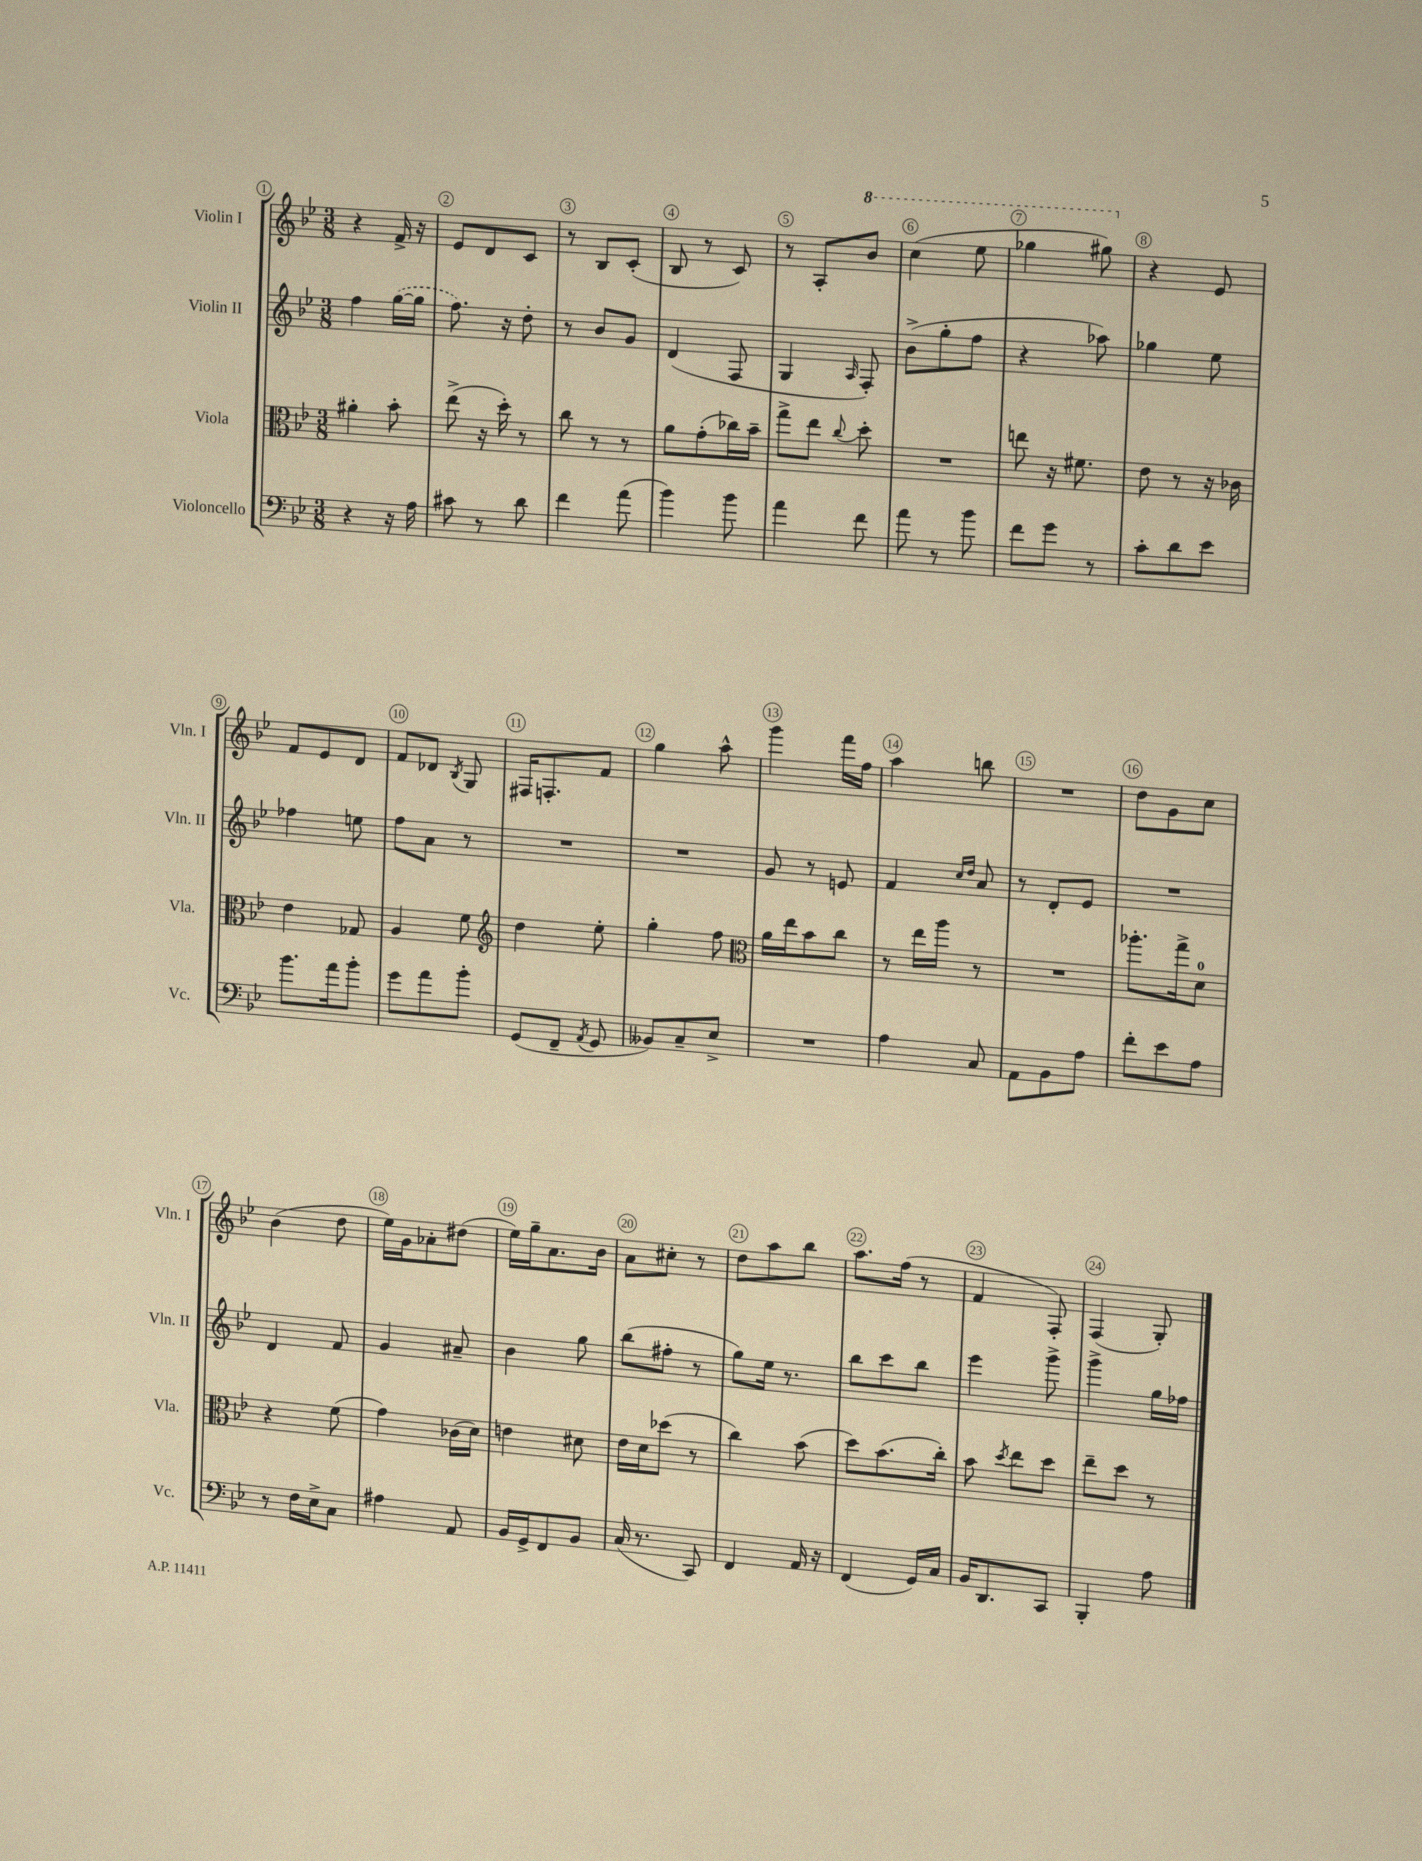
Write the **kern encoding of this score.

**kern	**kern	**kern	**kern
*part4	*part3	*part2	*part1
*staff4	*staff3	*staff2	*staff1
*I"Violoncello	*I"Viola	*I"Violin II	*I"Violin I
*I'Vc.	*I'Vla.	*I'Vln. II	*I'Vln. I
*clefF4	*clefC3	*clefG2	*clefG2
*k[b-e-]	*k[b-e-]	*k[b-e-]	*k[b-e-]
*M3/8	*M3/8	*M3/8	*M3/8
=1	=1	=1	=1
4r	4a#X'\	4ff\	4r
16r	8b-'\	([16gg\LL	16f^/
16A\	.	16gg\JJ]	16r
=2	=2	=2	=2
8c#X\	(8ee-^\	8.ff\)	8e-/L
8r	16r	.	8d/
.	16dd'\)	16r	.
8d\	8r	8dd'\	8c/J
=3	=3	=3	=3
4f\	8cc\	8r	8r
.	8r	8b-/L	8B-/L
(8a\	8r	8g/J	(8c'/J
=4	=4	=4	=4
4b-\)	8a\L	(4d/	8B-/
.	(8g'\	.	8r
8b-\	16cc-X\L)	8F/	8c/)
.	16b-~\JJ	.	.
=5	=5	=5	=5
4a\	8gg^\L	4G/	8r
.	8ee-\J	.	8A'/L
.	8qqcc/	16qqA/	.
*	*	*	*8va
8f\	8dd'\	8F'/)	8bb-/J
=6	=6	=6	=6
8a\	4.r	(8b-^\L	(4ccc\
8r	.	8gg'\	.
8b-\	.	8ff\J	8eee-\
=7	=7	=7	=7
8f\L	8een\	4r	4ggg-X\
8g\J	16r	.	.
.	8.f#X\	.	.
8r	.	8aa-X\)	8ggg#X\)
=8	=8	=8	=8
*	*	*	*X8va
8c'\L	8e-\	4gg-X\	4r
8d\	8r	.	.
8e-\J	16r	8ee-\	8e-/
.	16c-X\	.	.
!!LO:LB:g=z
=9	=9	=9	=9
8.b-\L	4e-\	4ff-X\	8f/L
.	.	.	8e-/
16a\k	.	.	.
8b-'\J	8G-X/	8een\	8d/J
=10	=10	=10	=10
8g\L	4A/	8ff\L	8f/L
8a\	.	8a\J	8d-X/J
.	.	.	8qB-/
8b-'\J	8f\	8r	8G/
=11	=11	=11	=11
*	*clefG2	*	*
(8GG/L	4dd\	4.r	16F#X/KL
.	.	.	8.Fn'/
8FF~/J	.	.	.
8qAA/	.	.	.
8GG/	8ee-'\	.	8f/J
=12	=12	=12	=12
8BB--X/L)	4gg'\	4.r	4gg\
8C~/	.	.	.
8E-^/J	8ff\	.	8aa^^\
=13	=13	=13	=13
*	*clefC3	*	*
4.r	16a\LL	8g/	4ggg\
.	16ee-\J	.	.
.	8b-\	8r	.
.	8cc\J	8en/	16fff\LL
.	.	.	16ff\JJ
=14	=14	=14	=14
4A\	8r	4f/	4aa\
.	16ee-\LL	.	.
.	16aa\JJ	.	.
.	.	16qqcc/LL	.
.	.	16qqdd/JJ	.
8C/	8r	8a/	8bbn\
=15	=15	=15	=15
8AA\L	4.r	8r	4.r
8BB-\	.	8d'/L	.
8A\J	.	8e-/J	.
=16	=16	=16	=16
8f'\L	8.aa-X'\L	4.r	8dd\L
8e-\	.	.	8g\
.	16gg^\k	.	.
8A\J	8d\J	.	8cc\J
!!LO:LB:g=z
=17	=17	=17	=17
8r	4r	4d/	(4b-\
16F\LL	.	.	.
16E-^\J	.	.	.
8C\J	(8f\	8f/	8dd\
=18	=18	=18	=18
4A#X\	4g\)	4g/	16ee-\LL)
.	.	.	16g\J
.	.	.	8a-X'\
8AA/	(16c-X\LL	8a#X~/	(8dd#X\J
.	16d\JJ)	.	.
=19	=19	=19	=19
16BB-/LL	4en\	4b-\	16ee-\LL)
16GG^/J	.	.	16gg~\J
8FF/	.	.	8.a\
8BB-/J	8d#X\	8gg\	.
.	.	.	16b-\Jk
=20	=20	=20	=20
(16C/	16e-\LL	(8bb-\L	8a\L
8.r	16d\J	.	.
.	(8dd-X\J	8ff#X'\J	8cc#X'\J
8CC/)	8r	8r	8r
=21	=21	=21	=21
4FF/	4cc\)	8gg\L)	8dd\L
.	.	16ee-\Jk	8aa\
.	.	8.r	.
16AA/	(8b-\	.	8bb-\J
16r	.	.	.
=22	=22	=22	=22
(4FF/	8dd\L)	8bb-\L	8.aa\L
.	(8.b-\	8ccc\	.
.	.	.	(16ff\Jk
16GG/LL)	.	8bb-\J	8r
16C/JJ	16cc'\Jk)	.	.
=23	=23	=23	=23
16BB-/KL	8b-\	4eee-\	4f/
8.DD/	.	.	.
.	8qdd/	.	.
.	8ee-\L	.	.
8CC/J	8dd\J	8ggg^\	8F'/)
=24	=24	=24	=24
4BBB-'/	8ee-~\L	4ggg^\	(4F/
.	8dd\J	.	.
8A\	8r	16gg\LL	8G'/)
.	.	16ff-X\JJ	.
==	==	==	==
*-	*-	*-	*-
